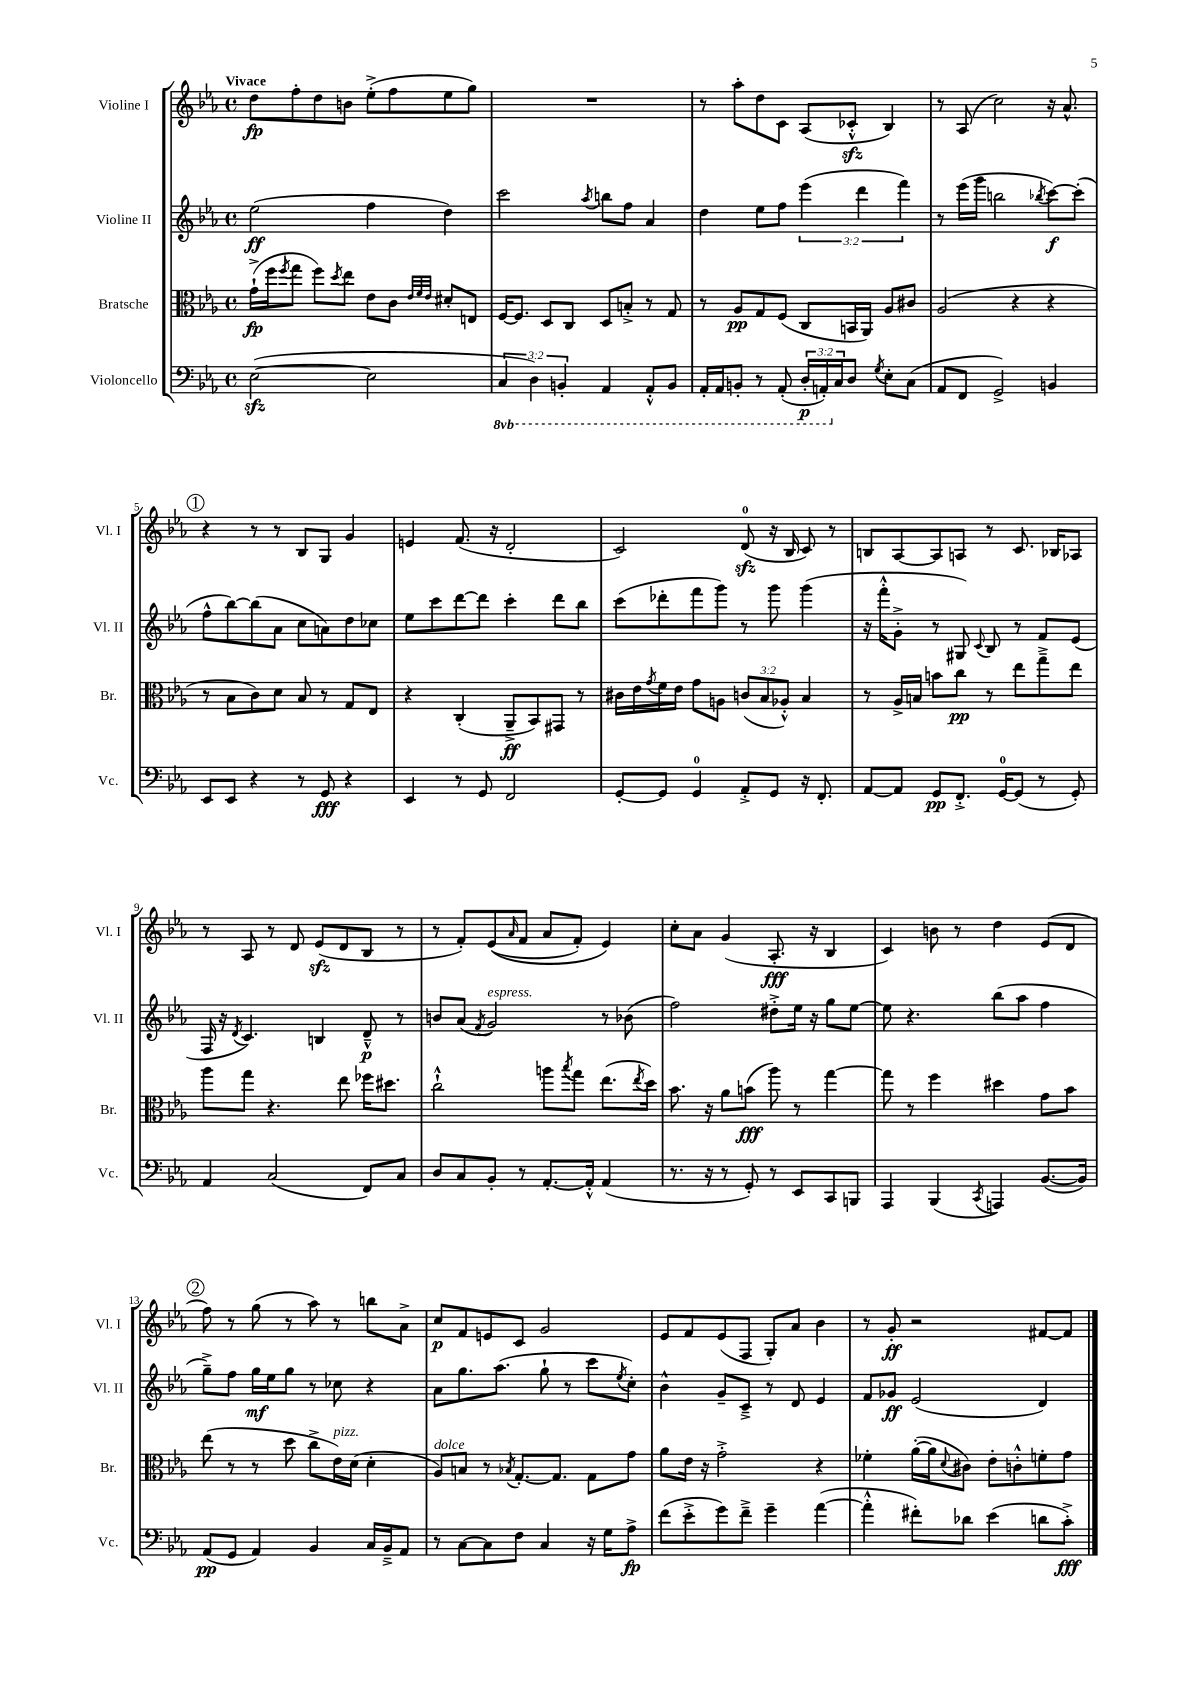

**kern	**kern	**kern	**kern
*staff4	*staff3	*staff2	*staff1
*clefF4	*clefC3	*clefG2	*clefG2
*k[b-e-a-]	*k[b-e-a-]	*k[b-e-a-]	*k[b-e-a-]
*M4/4	*M4/4	*M4/4	*M4/4
*met(c)	*met(c)	*met(c)	*met(c)
([2E-\	(16g`^\LL	(2ee-\	8dd\L
.	16ff\J	.	.
.	8qff/	.	.
.	8gg\J	.	8ff'\
.	8ff\L)	.	8dd\
.	8qdd/	.	.
.	8ee-\J	.	8b\J
2E-\]	8e-\L	4ff\	(8ee-'^\L
.	8c\J	.	8ff\
.	32qqe-/LLL	.	.
.	32qqf/	.	.
.	32qqe-/JJJ	.	.
.	8d#'/L	4dd\)	8ee-\
.	8E/J	.	8gg\J)
=	=	=	=
6CC/	[16F/LK	2ccc\	1r
.	8.F/]J	.	.
6DD\)	.	.	.
.	8D/L	.	.
6BBB'/	.	.	.
.	8C/J	.	.
.	.	8qaa-/	.
4AAA-/	8D/L	8bb\L	.
.	8B'^/J	8ff\J	.
8AAA-'^^/L	8r	4a-/	.
8BBB/J	8G/	.	.
=	=	=	=
16AAA-'/LL	8r	4dd\	8r
16AAA-/J	.	.	.
8BBB'/J	8A-/L	.	8aa-'\L
8r	8G/	8ee-\L	8dd\
(8AAA-'/	(8F/J	8ff\J	8c\J
24DD'/LL	8C/L	(6eee-\	(8A-/L
24AAA'/)	.	.	.
24C/J	.	.	.
8D/J	16BB/L	.	8c-'^^/J
.	.	6ddd\	.
.	16AA-/JJ)	.	.
8qG/	.	.	.
8E-'\L	8A-/L	.	4B-/)
.	.	6fff\)	.
(8C\J	8c#/J	.	.
=	=	=	=
8AA-/L	(2A-/	8r	8r
8FF/J	.	(16eee-\LL	(8A-/
.	.	16ggg\JJ	.
2GG^/)	.	2bb\	2cc\)
.	4r	.	.
.	.	8qbb-/	.
4BB/	4r	[8ccc\L)	16r
.	.	.	8.a-^^/
.	.	(8ccc'\]J	.
=	=	=	=
8EE-/L	8r	8ff^^\L	4r
8EE-/J	8B-\L	[8bb-\)	.
4r	8c\)	(8bb-\]	8r
.	8d\J	8a-\J	8r
8r	8B-/	8cc\L	8B-/L
8GG/	8r	8a\)	8G/J
4r	8G/L	8dd\	4g/
.	8E-/J	8cc-\J	.
=	=	=	=
4EE-/	4r	8ee-\L	4e/
.	.	8ccc\	.
8r	(4C'/	[8ddd\	(8.f/
8GG/	.	8ddd\]J	.
.	.	.	16r
2FF/	8AA-~^/L	4ccc'\	2d'/
.	8BB-/)	.	.
.	8GG#/J	8ddd\L	.
.	8r	8bb-\J	.
=	=	=	=
[8GG'/L	16c#\LL	(8ccc\L	2c/)
.	16e-\	.	.
.	8qg/	.	.
8GG/]J	16f\	8ddd-'\	.
.	16e-\JJ	.	.
4GG/	8g\L	8fff\	.
.	8A\J	8ggg\J)	.
8AA-'^/L	(12c/L	8r	(8d/
.	12B-/	.	.
8GG/J	.	8ggg\	16r
.	12A-'^^/J)	.	.
.	.	.	16B-/
16r	4B-/	(4ggg\	8c/)
8.FF'/	.	.	.
.	.	.	8r
=	=	=	=
[8AA-/L	8r	16r	8B/L
.	.	16fff'^^\LK	.
8AA-/]J	16A-^/LL	8g'^\J	[8A-/
.	16B/JJ	.	.
8GG/L	8b\L	8r	8A-/]
8.FF'^/J	8cc\J	8G#/)	8A/J
.	.	8qqc/	.
.	8r	8B-/	8r
[16GG/LK	.	.	.
(8GG/]J	8ee-\L	8r	8.c/
8r	8gg~^\	8f/L	.
.	.	.	16B-/LK
8GG'/)	8ee-\J	(8e-/J	8A-/J
=	=	=	=
4AA-/	8aa-\L	16F/	8r
.	.	16r	.
.	.	8qd/	.
.	8gg\J	4.c/)	8A-/
(2C/	4.r	.	8r
.	.	.	8d/
.	.	4B/	(8e-/L
.	8ee-\	.	8d/
8FF/L)	16ff-\LK	8d~^^/	8B-/J
.	8.dd#\J	.	.
8C/J	.	8r	8r
=	=	=	=
8D/L	2cc`^^\	8b/L	8r
8C/	.	(8a-/J	8f'/L)
.	.	8qf/	.
8BB-'/J	.	2g/)	&((8e-/
.	.	.	16qqa-/
8r	.	.	8f/J
[8.AA-'/L	8aa\L	.	8a-/L
.	8qbb-/	.	.
.	8gg\J	.	8f'/J)
16AA-'^^/]Jk	.	.	.
(4AA-/	(8.ee-\L	8r	4e-/&)
.	.	(8b-\	.
.	8qee-/	.	.
.	16dd\Jk)	.	.
=	=	=	=
8.r	8.b-\	2ff\)	8cc'\L
.	.	.	8a-\J
16r	16r	.	.
8r	8a-\L	.	(4g/
8GG'/)	(8b\J	.	.
8r	8aa-\)	8dd#'^\L	8.A-'/
8EE-/L	8r	16ee-\Jk	.
.	.	16r	16r
8CC/	[4gg\	8gg\L	4B-/
8BBB/J	.	[8ee-\J	.
=	=	=	=
4AAA-/	8gg\]	8ee-\]	4c/)
.	8r	4.r	.
(4BBB-/	4ff\	.	8b\
.	.	.	8r
8qCC/	.	.	.
4AAA/)	4dd#\	(8bb-\L	4dd\
.	.	8aa-\J	.
([8.BB-/L	8g\L	4ff\	(8e-/L
.	8b-\J	.	8d/J
16BB-/]Jk)	.	.	.
=	=	=	=
(8AA-/L	(8ee-\	8gg~^\L)	8ff\)
8GG/J	8r	8ff\J	8r
4AA-/)	8r	16gg\LL	(8gg\
.	.	16ee-\J	.
.	8dd\	8gg\J	8r
4BB-/	8cc^\L	8r	8aa-\)
.	16e-\L)	8cc-\	8r
.	(16d\JJ	.	.
16C/LL	4d'\	4r	8bb\L
16BB-~^/J	.	.	.
8AA-/J	.	.	8a-^\J
=	=	=	=
8r	8A-/L)	8a-\L	8cc/L
[8C\L	8B/J	8.gg\	8f/
8C\]	8r	.	8e/
.	.	(8.aa-\J	.
.	8qB-/	.	.
8F\J	[8.G'/L	.	8c/J
4C/	.	8gg`\	2g/
.	8.G/]J	.	.
.	.	8r	.
16r	8G\L	8ccc\L	.
16G\LK	.	.	.
.	.	8qee-/	.
8A-^\J	8g\J	8cc'\J)	.
=	=	=	=
(8f\L	8a-\L	4b-^^\	8e-/L
8e-'^\	16e-\Jk	.	8f/
.	16r	.	.
8g\)	2g'^\	8g~/L	(8e-/
8f~^\J	.	8c~^/J	8F/J
4g~\	.	8r	8G'/L)
.	.	8d/	8a-/J
([4a-\	4r	4e-/	4b-\
=	=	=	=
4a-'^^\]	4f-'\	8f/L	8r
.	.	8g-/J	8g'/
8f#'\L)	([16a-'\LL	(2e-/	2r
.	16a-\]J	.	.
.	8qqd/	.	.
8d-\J	8c#\J)	.	.
(4e-\	8e-'\L	.	.
.	8c'^^\	.	.
8d\L	8f'\	4d/)	[8f#/L
8c'^\J)	8g\J	.	8f#/]J
==	==	==	==
*-	*-	*-	*-
